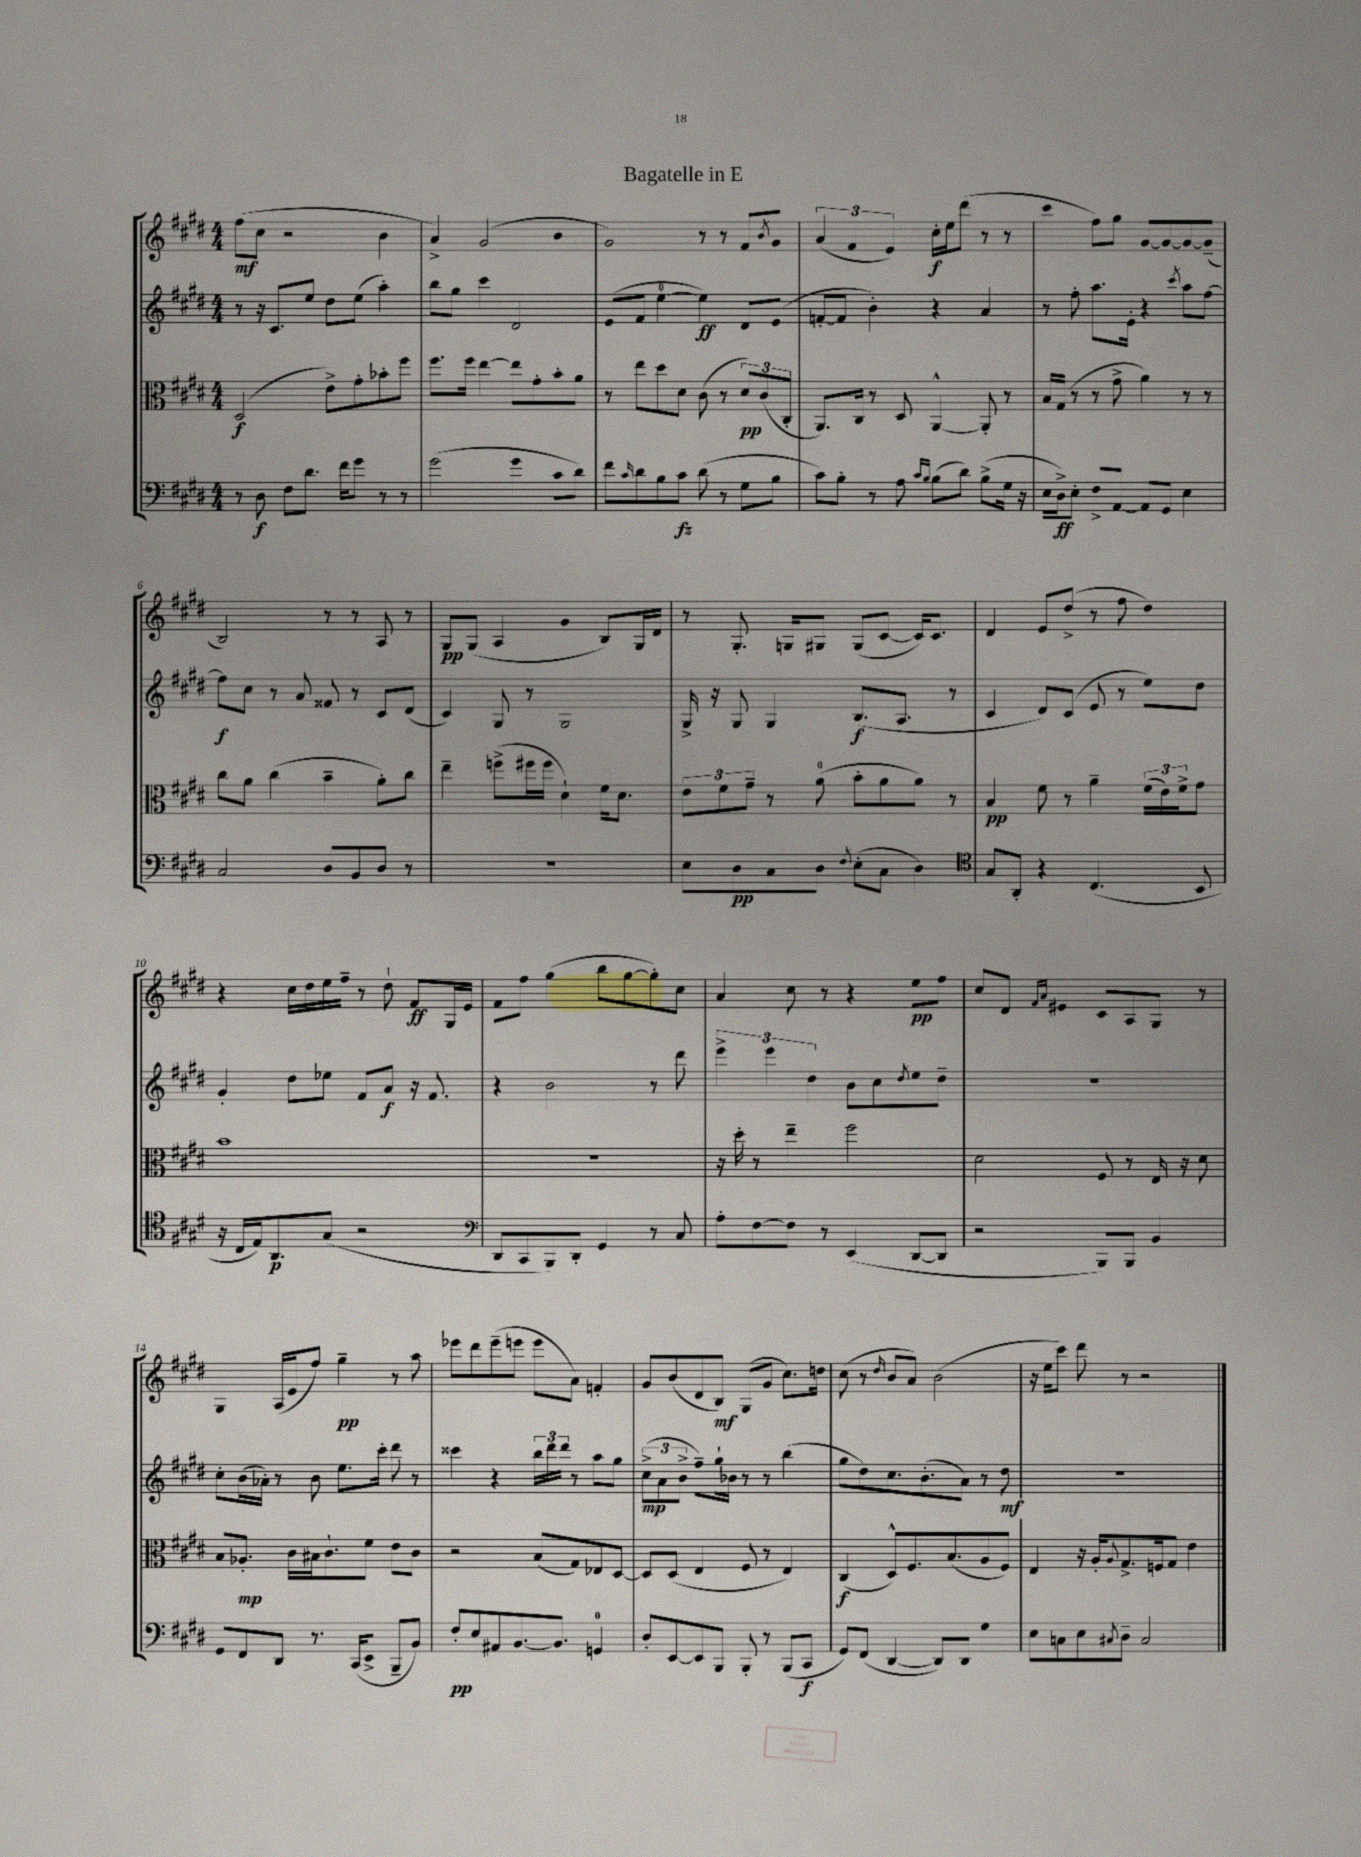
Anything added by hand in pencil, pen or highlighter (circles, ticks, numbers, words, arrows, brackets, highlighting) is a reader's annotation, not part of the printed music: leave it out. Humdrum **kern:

**kern	**dynam	**kern	**dynam	**kern	**dynam	**kern	**dynam
*part4	*part4	*part3	*part3	*part2	*part2	*part1	*part1
*staff4	*staff4	*staff3	*staff3	*staff2	*staff2	*staff1	*staff1
*clefF4	*	*clefC3	*	*clefG2	*	*clefG2	*
*k[f#c#g#d#]	*	*k[f#c#g#d#]	*	*k[f#c#g#d#]	*	*k[f#c#g#d#]	*
*M4/4	*	*M4/4	*	*M4/4	*	*M4/4	*
=1	=1	=1	=1	=1	=1	=1	=1
8r	.	(2D#/	f	8r	.	(8ff#\L	mf
8D#\	f	.	.	16r	.	8cc#\J	.
.	.	.	.	8.c#/L	.	.	.
8F#\L	.	.	.	.	.	2r	.
8.d#\J	.	.	.	8ee/J	.	.	.
.	.	8e^\L)	.	8dd#\L	.	.	.
16f#\KL	.	.	.	.	.	.	.
8g#\J	.	8g#'\	.	(8ee\J	.	.	.
8r	.	8b-X'\	.	4aa'\)	.	4b\	.
8r	.	8ff#\J	.	.	.	.	.
=2	=2	=2	=2	=2	=2	=2	=2
(2g#\	.	8.ff#\L	.	8bb\L	.	4a^/)	.
.	.	.	.	8gg#\J	.	.	.
.	.	16ff#\Jk	.	.	.	.	.
.	.	[4ee\	.	4ccc#\	.	(2g#/	.
4g#\	.	8ee\L]	.	2d#/	.	.	.
.	.	8g#'\	.	.	.	.	.
8c#\L	.	8b'\	.	.	.	4b\	.
8d#\J)	.	8a\J	.	.	.	.	.
=3	=3	=3	=3	=3	=3	=3	=3
8f#\L	.	8r	.	(8e/L	.	2g#/)	.
16qqc#/	.	.	.	.	.	.	.
8d#\	.	8ee\L	.	8f#/J	.	.	.
8B\	.	8dd#\	.	[4ee\	.	.	.
8c#\J	fz	8d#\J	.	.	.	.	.
(8d#\	.	(8c#\	.	4ee\])	ff	8r	.
8r	.	8r	.	.	.	8r	.
8G#\L	.	12d#/L)	pp	8d#/L	.	8f#/L	.
.	.	(12c#/	.	.	.	.	.
.	.	.	.	.	.	8qb/	.
8B\J	.	.	.	(8e/J	.	8g#/J	.
.	.	12C#'/J	.	.	.	.	.
=4	=4	=4	=4	=4	=4	=4	=4
8c#\L)	.	8.AA/L)	.	[8fn'/L	.	(6a/	.
8B'\J	.	.	.	8f/J]	.	.	.
.	.	.	.	.	.	6f#/	.
.	.	16C#/Jk	.	.	.	.	.
8r	.	8r	.	4b'\)	.	.	.
.	.	.	.	.	.	6e/)	.
8A\	.	8D#/	.	.	.	.	.
16qqc#/LL	.	.	.	.	.	.	.
16qqB/JJ	.	.	.	.	.	.	.
(8B\L	.	[4AA^^/	.	4r	.	16cc#'\LL	f
.	.	.	.	.	.	16ee\J	.
8d#\J)	.	.	.	.	.	(8ddd#\J	.
(8B^\L	.	8AA'/]	.	4a/	.	8r	.
16G#\Jk	.	8r	.	.	.	8r	.
16r	.	.	.	.	.	.	.
=5	=5	=5	=5	=5	=5	=5	=5
16E\LL	.	16B/LL	.	8r	.	4ccc#\	.
16D#^\J)	ff	(16G#/JJ	.	.	.	.	.
8E'\J	.	8r	.	8ff#'\	.	.	.
8F#^/L	.	8r	.	8.aa\L	.	8ff#\L)	.
[8AA/J	.	8g#^\	.	.	.	8gg#\J	.
.	.	.	.	16e'\Jk	.	.	.
8AA/L]	.	4a\)	.	4r	.	[8g#/L	.
8GG#/J	.	.	.	.	.	8g#/_	.
.	.	.	.	8qccc#/	.	.	.
4E\	.	8r	.	8aa\L	.	8g#/_	.
.	.	8r	.	[8ff#\J	.	(8g#~/J]	.
!!LO:LB:g=z
=6	=6	=6	=6	=6	=6	=6	=6
2C#/	.	8cc#\L	.	8ff#\L]	f	2B/)	.
.	.	8a\J	.	8cc#\J	.	.	.
.	.	(4cc#\	.	8r	.	.	.
.	.	.	.	8a/	.	.	.
8D#/L	.	4b~\	.	8f##X/	.	8r	.
8BB/	.	.	.	8r	.	8r	.
8D#/J	.	8a'\L)	.	8c#/L	.	8A/	.
8r	.	8cc#\J	.	(8d#/J	.	8r	.
=7	=7	=7	=7	=7	=7	=7	=7
1r	.	4ee~\	.	4c#/)	.	8G#/L	pp
.	.	.	.	.	.	(8G#/J	.
.	.	(8ffn^\L	.	8G#/	.	4A/	.
.	.	16ff#X\L	.	8r	.	.	.
.	.	16ff#\JJ	.	.	.	.	.
.	.	4d#`\)	.	2G#/	.	4g#/	.
.	.	16f#\KL	.	.	.	8B/L)	.
.	.	8.d#\J	.	.	.	.	.
.	.	.	.	.	.	16G#/L	.
.	.	.	.	.	.	16d#/JJ	.
=8	=8	=8	=8	=8	=8	=8	=8
8E\L	.	12e\L	.	16G#^/	.	8r	.
.	.	.	.	16r	.	.	.
.	.	12f#\	.	.	.	.	.
8D#\	pp	.	.	8G#/	.	8.G#'/	.
.	.	12g#~\J	.	.	.	.	.
8C#\	.	8r	.	4G#/	.	.	.
.	.	.	.	.	.	16Gn/KL	.
8D#\J	.	(8a\	.	.	.	8G#X/J	.
8qF#/	.	.	.	.	.	.	.
(8E'\L	.	8b'\L	.	(8.B/L	f	(8G#/L	.
8C#\J	.	8a\	.	.	.	[8c#/J	.
.	.	.	.	8.A/J	.	.	.
4D#\)	.	8a\J)	.	.	.	16c#/KL])	.
.	.	.	.	.	.	8.c#/J	.
.	.	8r	.	8r	.	.	.
=9	=9	=9	=9	=9	=9	=9	=9
*clefC4	*	*	*	*	*	*	*
8G#/L	.	4B/	pp	4c#/	.	4d#/	.
8AA'/J	.	.	.	.	.	.	.
4r	.	8f#\	.	8d#/L)	.	8e/L	.
.	.	8r	.	(8c#/J	.	(8dd#^/J	.
(4.C#/	.	4a~\	.	8e/	.	8r	.
.	.	.	.	8r	.	8ff#\	.
.	.	(24f#\LL	.	8ee\L)	.	4dd#\)	.
.	.	24e\)	.	.	.	.	.
.	.	24f#^\J	.	.	.	.	.
8BB/	.	8g#\J	.	8dd#\J	.	.	.
!!LO:LB:g=z
=10	=10	=10	=10	=10	=10	=10	=10
16r	.	1b	.	4g#'/	.	4r	.
16C#/LL	.	.	.	.	.	.	.
16E/J)	.	.	.	.	.	.	.
8.AA/	p	.	.	.	.	.	.
.	.	.	.	8dd#\L	.	16cc#\LL	.
.	.	.	.	.	.	16dd#\	.
(8G#/J	.	.	.	8ee-X\J	.	16ee\	.
.	.	.	.	.	.	16ff#~\JJ	.
2r	.	.	.	8f#/L	.	8r	.
.	.	.	.	8a/J	f	8dd#`\	.
.	.	.	.	16r	.	8f#/L	ff
.	.	.	.	8.f#/	.	.	.
.	.	.	.	.	.	16G#/L	.
.	.	.	.	.	.	16e/JJ	.
=11	=11	=11	=11	=11	=11	=11	=11
*clefF4	*	*	*	*	*	*	*
8DD#/L	.	1r	.	4r	.	8f#\L	.
8CC#/	.	.	.	.	.	8ff#\J	.
8BBB/)	.	.	.	2b\	.	(4gg#\	.
8DD#'/J	.	.	.	.	.	.	.
4GG#/	.	.	.	.	.	8bb\L	.
.	.	.	.	.	.	[8gg#\	.
8r	.	.	.	8r	.	8gg#'\])	.
8C#/	.	.	.	8ddd#\	.	8cc#\J	.
=12	=12	=12	=12	=12	=12	=12	=12
8A'\L	.	16r	.	6eee^\	.	4a/	.
.	.	16dd#'\	.	.	.	.	.
[8F#\	.	8r	.	.	.	.	.
.	.	.	.	6eee\	.	.	.
8F#\J]	.	4ee~\	.	.	.	8cc#\	.
.	.	.	.	6dd#\	.	.	.
8r	.	.	.	.	.	8r	.
(4EE/	.	2ff#\	.	8b\L	.	4r	.
.	.	.	.	8cc#\	.	.	.
.	.	.	.	8qdd#/	.	.	.
[8DD#/L	.	.	.	8ee\	.	8ee\L	pp
8DD#/J]	.	.	.	8dd#~\J	.	8ff#\J	.
=13	=13	=13	=13	=13	=13	=13	=13
2r	.	2d#\	.	1r	.	8cc#/L	.
.	.	.	.	.	.	8d#/J	.
.	.	.	.	.	.	16qqf#/LL	.
.	.	.	.	.	.	16qqa/JJ	.
.	.	.	.	.	.	4e#X/	.
8BBB/L)	.	8F#/	.	.	.	8c#/L	.
8BBB/J	.	8r	.	.	.	8A/	.
4BB/	.	16E/	.	.	.	8G#/J	.
.	.	16r	.	.	.	.	.
.	.	8d#\	.	.	.	8r	.
!!LO:LB:g=z
=14	=14	=14	=14	=14	=14	=14	=14
8GG#/L	.	8B/L	.	8cc#'\L	.	4G#/	.
8FF#/	.	8.A-X'/J	mp	(16b\L	.	.	.
.	.	.	.	16a-X'\JJ)	.	.	.
8DD#/J	.	.	.	8r	.	(16A/LL	.
.	.	16c#\LL	.	.	.	16e/J	.
8.r	.	16B#X\J	.	8b\	.	8ff#/J)	.
.	.	8.c#`\	.	.	.	.	.
.	.	.	.	8.ee\L	.	4gg#~\	pp
(16CC#/KL	.	.	.	.	.	.	.
8EE^/J	.	8f#\J	.	.	.	.	.
.	.	.	.	16ccc#'\Jk	.	.	.
8BBB~/L	.	8e\L	.	8ddd#\	.	8r	.
8BB/J)	.	8c#\J	.	8r	.	8aa\	.
=15	=15	=15	=15	=15	=15	=15	=15
8F#'/L	pp	2r	.	4ccc##X\	.	8eee-X\L	.
8E/	.	.	.	.	.	8ddd#\	.
8AA#X/	.	.	.	4r	.	(8eee-~\	.
[8.BB/	.	.	.	.	.	8eeen\J	.
.	.	(8B/L	.	24bb\LL	.	8eee\L	.
.	.	.	.	24ddd#\	.	.	.
8.BB/J]	.	.	.	.	.	.	.
.	.	.	.	24ddd#\JJ	.	.	.
.	.	8G#/)	.	8r	.	8a\J)	.
4GGn/	.	8E-X/	.	8aa\L	.	4fn'/	.
.	.	[8D#/J	.	8gg#\J	.	.	.
=16	=16	=16	=16	=16	=16	=16	=16
8D#'/L	.	8D#/L]	.	(12cc#^\L	mp	8g#/L	.
.	.	.	.	12a\	.	.	.
[8EE/	.	(8D#/J	.	.	.	(8b/	.
.	.	.	.	12b^\J	.	.	.
8EE/]	.	4E/	.	8ff#~\L)	.	8d#/	.
8BBB/J	.	.	.	16gg#`\L	.	8B/J)	mf
.	.	.	.	16b-X\JJ	.	.	.
8BBB'/	.	8F#/	.	8r	.	(8G#/L	.
8r	.	8r	.	8r	.	8g#/J	.
(8BBB/L	.	4E/)	.	(4bb\	.	8.cc#\L)	.
8CC#/J	f	.	.	.	.	.	.
.	.	.	.	.	.	16ddn\Jk	.
=17	=17	=17	=17	=17	=17	=17	=17
8GG#/L)	.	(4C#/	f	8gg#\L	.	(8cc#\	.
(8FF#/J	.	.	.	8dd#\)	.	8r	.
.	.	.	.	.	.	16qqdd#/	.
[4DD#/	.	8D#^^/L)	.	8.cc#\	.	8b/L	.
.	.	8.F#/	.	.	.	8a/J)	.
.	.	.	.	(8.b'\	.	.	.
8DD#/L])	.	.	.	.	.	(2b\	.
.	.	(8.B/	.	.	.	.	.
8DD#/J	.	.	.	8a\J)	.	.	.
4G#\	.	8A/	.	8r	.	.	.
.	.	8F#/J)	.	8dd#\	mf	.	.
=18	=18	=18	=18	=18	=18	=18	=18
8E\L	.	4E/	.	1r	.	16r	.
.	.	.	.	.	.	16ee\KL	.
8Cn\	.	.	.	.	.	8ccc#\J)	.
8E\	.	16r	.	.	.	8ddd#\	.
.	.	16A'/KL	.	.	.	.	.
8qC#X/	.	8qqA/	.	.	.	.	.
8D#~\J	.	8.G#^/	.	.	.	8r	.
2C#/	.	.	.	.	.	2r	.
.	.	16Fn/k	.	.	.	.	.
.	.	8G#/J	.	.	.	.	.
.	.	4e\	.	.	.	.	.
==	==	==	==	==	==	==	==
*-	*-	*-	*-	*-	*-	*-	*-
